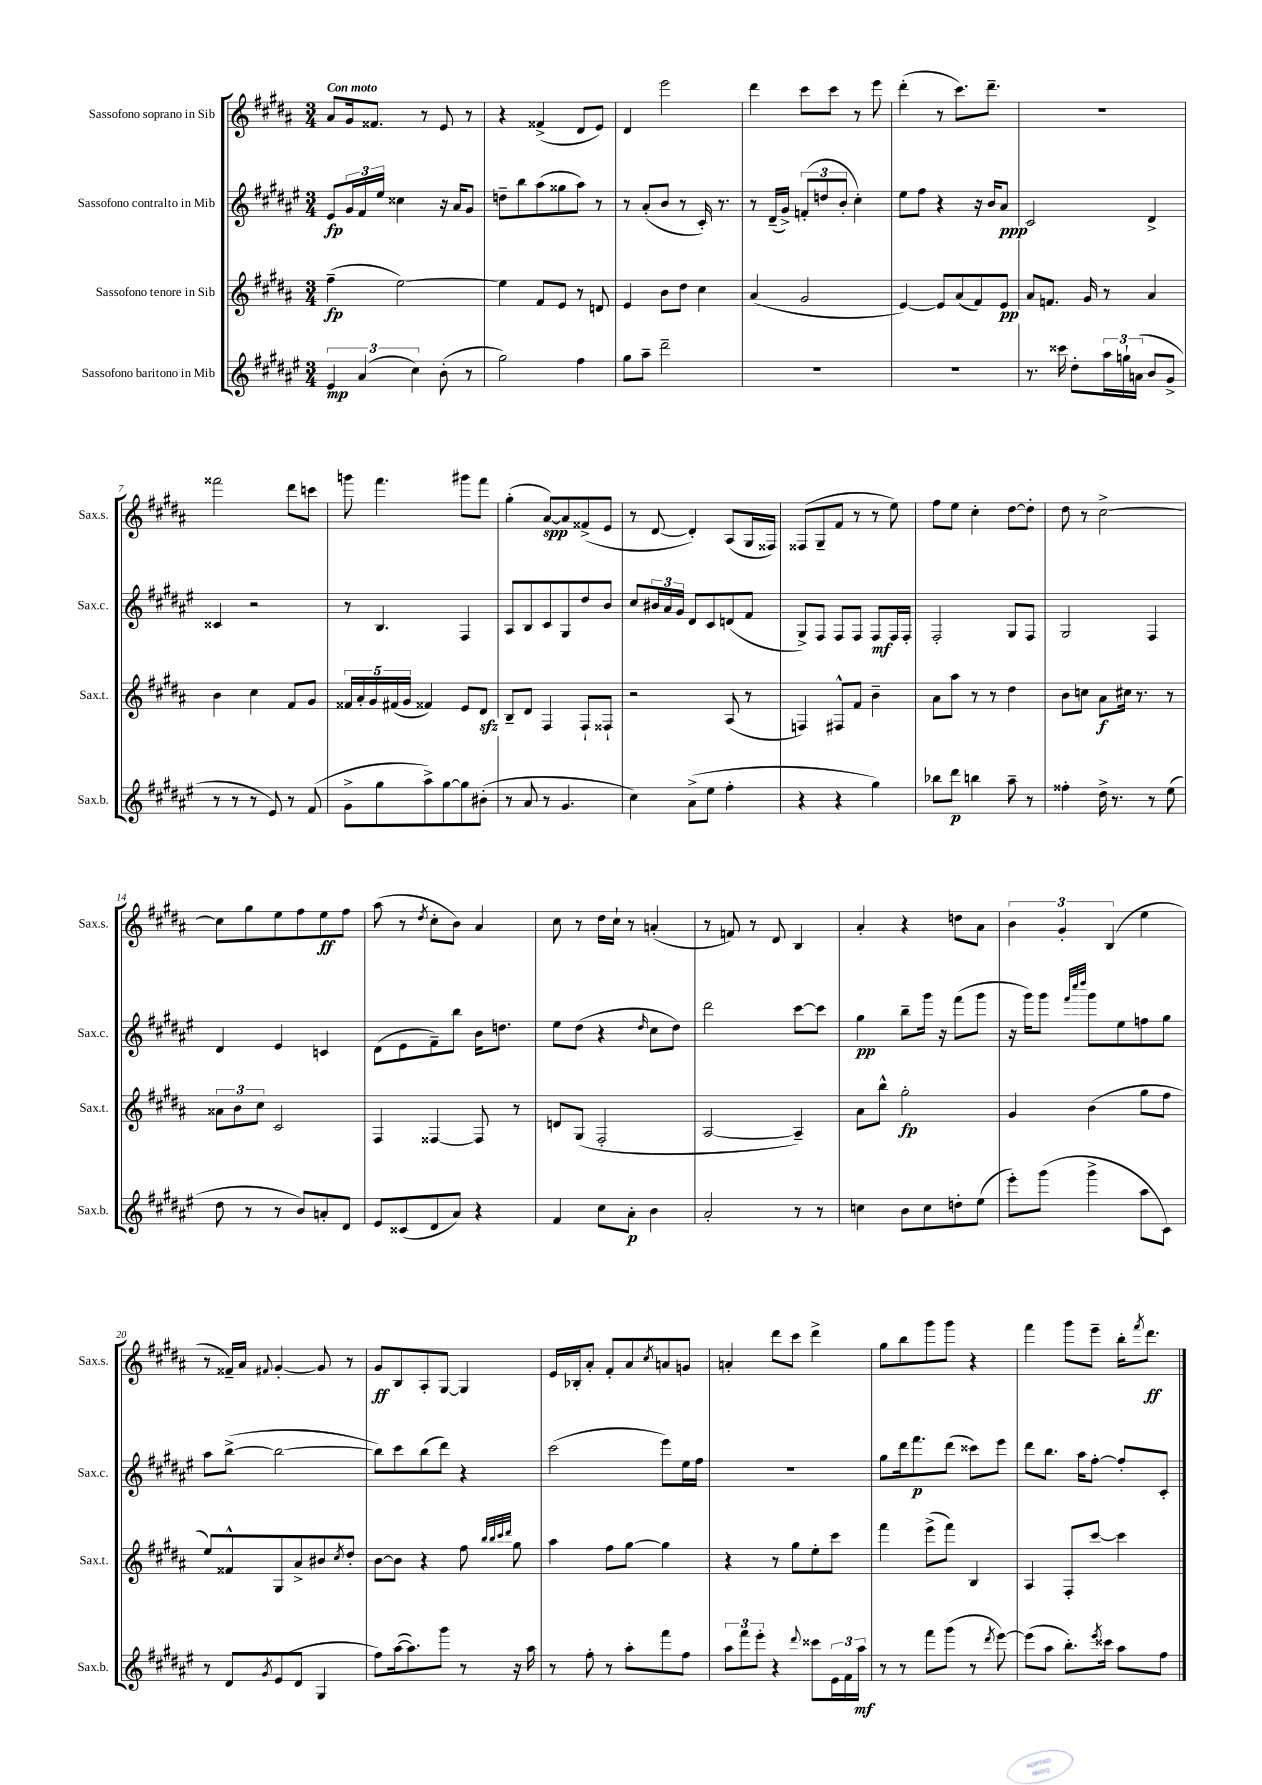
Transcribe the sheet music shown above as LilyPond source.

<<
\new StaffGroup <<
\new Staff = "s0" \with { instrumentName = "Sassofono soprano in Sib" shortInstrumentName = "Sax.s." } {
    \clef treble \key b \major \numericTimeSignature \time 3/4 \tempo "Con moto"
    ais'8 gis'16 fisis'8. r8 e'8 r8 |
    r4 fisis'4->( dis'8 e'8) |
    dis'4 e'''2 |
    dis'''4 cis'''8 cis'''8 r8 e'''8 |
    dis'''4-.( r8 cis'''8.) dis'''8.-- |
    R2. |
    fisis'''2 dis'''8 c'''8 |
    g'''8 fis'''4. gis'''8 fis'''8 |
    gis''4-.( ais'8~\spp) ais'8 fisis'8->( e'8 |
    r8 dis'8~ dis'4-.) ais8( gis16 fisis16) |
    fisis8( gis8-- fis'8 r8 r8 e''8) |
    fis''8 e''8 cis''4-. dis''8~ dis''8-. |
    dis''8 r8 cis''2~-> |
    cis''8 gis''8 e''8 fis''8 e''8\ff fis''8 |
    ais''8( r8 \acciaccatura { dis''8 } cis''8-. b'8) ais'4 |
    cis''8 r8 dis''16 cis''16-! r8 a'4-.( |
    r8 f'8) r8 dis'8 b4 |
    ais'4-. r4 d''8 ais'8 |
    \tuplet 3/2 { b'4 gis'4-. b4( } e''4 |
    r8 fisis'16--) ais'16 \appoggiatura { fis'8 } gis'4~-. gis'8 r8 |
    gis'8\ff b8 ais8-. gis8~ gis4 |
    e'16 bes16-. ais'8-. fis'8-. ais'8 \acciaccatura { cis''8 } a'8 g'8 |
    a'4-. dis'''8 cis'''8 dis'''4-> |
    gis''8 b''8 gis'''8 gis'''8 r4 |
    fis'''4 gis'''8 e'''8-- b''16-. \acciaccatura { fis'''8 } dis'''8.\ff \bar "|." |
}
\new Staff = "s1" \with { instrumentName = "Sassofono contralto in Mib" shortInstrumentName = "Sax.c." } {
    \clef treble \key fis \major \numericTimeSignature \time 3/4
    eis'8\fp \tuplet 3/2 { gis'16 fis'16 eis''16 } cisis''4 r16 ais'16 gis'8 |
    d''8-- b''8 ais''8( gisis''8 ais''8) r8 |
    r8 ais'8-.( b'8 r8 cis'16-.) r8. |
    r8 dis'16--( gis'16->) \tuplet 3/2 { f'8-.( d''8 b'8-. } cis''4-.) |
    eis''8 fis''8 r4 r16 b'16 ais'8\ppp |
    cis'2 dis'4-> |
    cisis'4 r2 |
    r8 b4. fis4 |
    ais8 b8 cis'8 gis8 dis''8 b'8 |
    cis''8 \tuplet 3/2 { bis'16 ais'16 gis'16 } dis'8 cis'8 d'8( fis'8 |
    gis8->) fis8 fis8 fis8 fis8\mf fis16 fis16-. |
    fis2-. gis8 fis8 |
    gis2 fis4 |
    dis'4 eis'4 c'4 |
    dis'8( eis'8 fis'8--) b''8 b'16 d''8. |
    eis''8 dis''8( r4 \grace { dis''16 } cis''8 dis''8) |
    dis'''2 cis'''8~ cis'''8 |
    gis''4\pp b''8-- gis'''16 r16 fis'''8( gis'''8 |
    r16 gis'''16) gis'''8 \grace { fis'''32 cis''''32 dis''''32 } gis'''8 eis''8 f''8 gis''8 |
    ais''8 b''8~->( b''2~ |
    b''8) cis'''8 b''8( dis'''8) r4 |
    cis'''2( eis'''8) eis''16 fis''16 |
    R2. |
    gis''8 dis'''16 fis'''8.\p dis'''8( cisis'''8) eis'''8 |
    dis'''8 b''8. ais''16 fis''8~-. fis''8-. cis'8-. \bar "|." |
}
\new Staff = "s2" \with { instrumentName = "Sassofono tenore in Sib" shortInstrumentName = "Sax.t." } {
    \clef treble \key b \major \numericTimeSignature \time 3/4
    fis''4--\fp( e''2~) |
    e''4 fis'8 e'8 r8 d'8 |
    e'4 b'8 dis''8 cis''4 |
    ais'4( gis'2 |
    e'4~) e'8 ais'8( fis'8) e'8\pp |
    ais'8 f'8. gis'16 r8 ais'4 |
    b'4 cis''4 fis'8 gis'8 |
    \tuplet 5/4 { fisis'16 ais'16-. gis'16 fis'16( gis'16 } fisis'4) e'8 dis'8\sfz |
    b8-- dis'8 fis4 fis8-! fisis8-! |
    r2 ais8( r8 |
    f4) fis8-^ fis'8 b'4-- |
    ais'8 ais''8 r8 r8 dis''4 |
    b'8 c''8 ais'8\f cis''16 r8. r8 |
    \tuplet 3/2 { aisis'8 b'8 cis''8 } cis'2 |
    fis4 fisis4~ fisis8 r8 |
    d'8 gis8( fis2-. |
    ais2~ ais4--) |
    ais'8 b''8-^ gis''2-.\fp |
    gis'4 b'4( gis''8 fis''8 |
    e''8) fisis'8-^ gis8 ais'8-> bis'8 \acciaccatura { cis''8 } dis''8-. |
    b'8~ b'8 r4 fis''8 \grace { b''32 b''32 cis'''32 dis'''32 } gis''8 |
    ais''4 fis''8 gis''8~ gis''4 |
    r4 r8 gis''8 e''8-. cis'''8 |
    fis'''4 e'''8->( fis'''8) b4 |
    ais4 fis8-. cis'''8~ cis'''4 \bar "|." |
}
\new Staff = "s3" \with { instrumentName = "Sassofono baritono in Mib" shortInstrumentName = "Sax.b." } {
    \clef treble \key fis \major \numericTimeSignature \time 3/4
    \tuplet 3/2 { eis'4\mp ais'4( cis''4) } b'8-.( r8 |
    gis''2) fis''4 |
    gis''8 ais''8-- dis'''2-- |
    R2. |
    R2. |
    r8. cisis'''16 dis''8-. \tuplet 3/2 { ais''16 g''16-! a'16( } b'8 gis'8-> |
    r8 r8 r8 eis'8) r8 fis'8( |
    gis'8-> gis''8 ais''8->) gis''8~ gis''8 bis'8-.( |
    r8 ais'8 r8 gis'4. |
    cis''4) ais'8->( eis''8 fis''4-. |
    r4 r4 gis''4) |
    bes''8 dis'''8\p b''4 ais''8-- r8 |
    fisis''4-. dis''16-> r8. r8 eis''8( |
    dis''8 r8 r8 b'8) a'8-. dis'8 |
    eis'8 cisis'8( dis'8 ais'8) r4 |
    fis'4 cis''8 ais'8-.\p b'4 |
    ais'2-. r8 r8 |
    c''4 b'8 c''8 d''8-. eis''8( |
    eis'''8-.) gis'''8( gis'''4-> ais''8 cis'8) |
    r8 dis'8 \acciaccatura { gis'8 } eis'8( dis'8 gis4 |
    fis''8) ais''16~( ais''8.) gis'''8 r8 r16 ais''16 |
    r8 fis''8-. r8 ais''8-. fis'''8 fis''8 |
    \tuplet 3/2 { ais''8 fis'''8 eis'''8-. } r4 \appoggiatura { dis'''8 } cisis'''8 \tuplet 3/2 { eis'16 fis'16 ais''16\mf } |
    r8 r8 fis'''8 gis'''8( r8 \acciaccatura { dis'''8 } eis'''8~) |
    eis'''8( ais''8 b''8.-.) \acciaccatura { eis'''8 } cisis'''16 ais''8 fis''8 \bar "|." |
}
>>
>>
